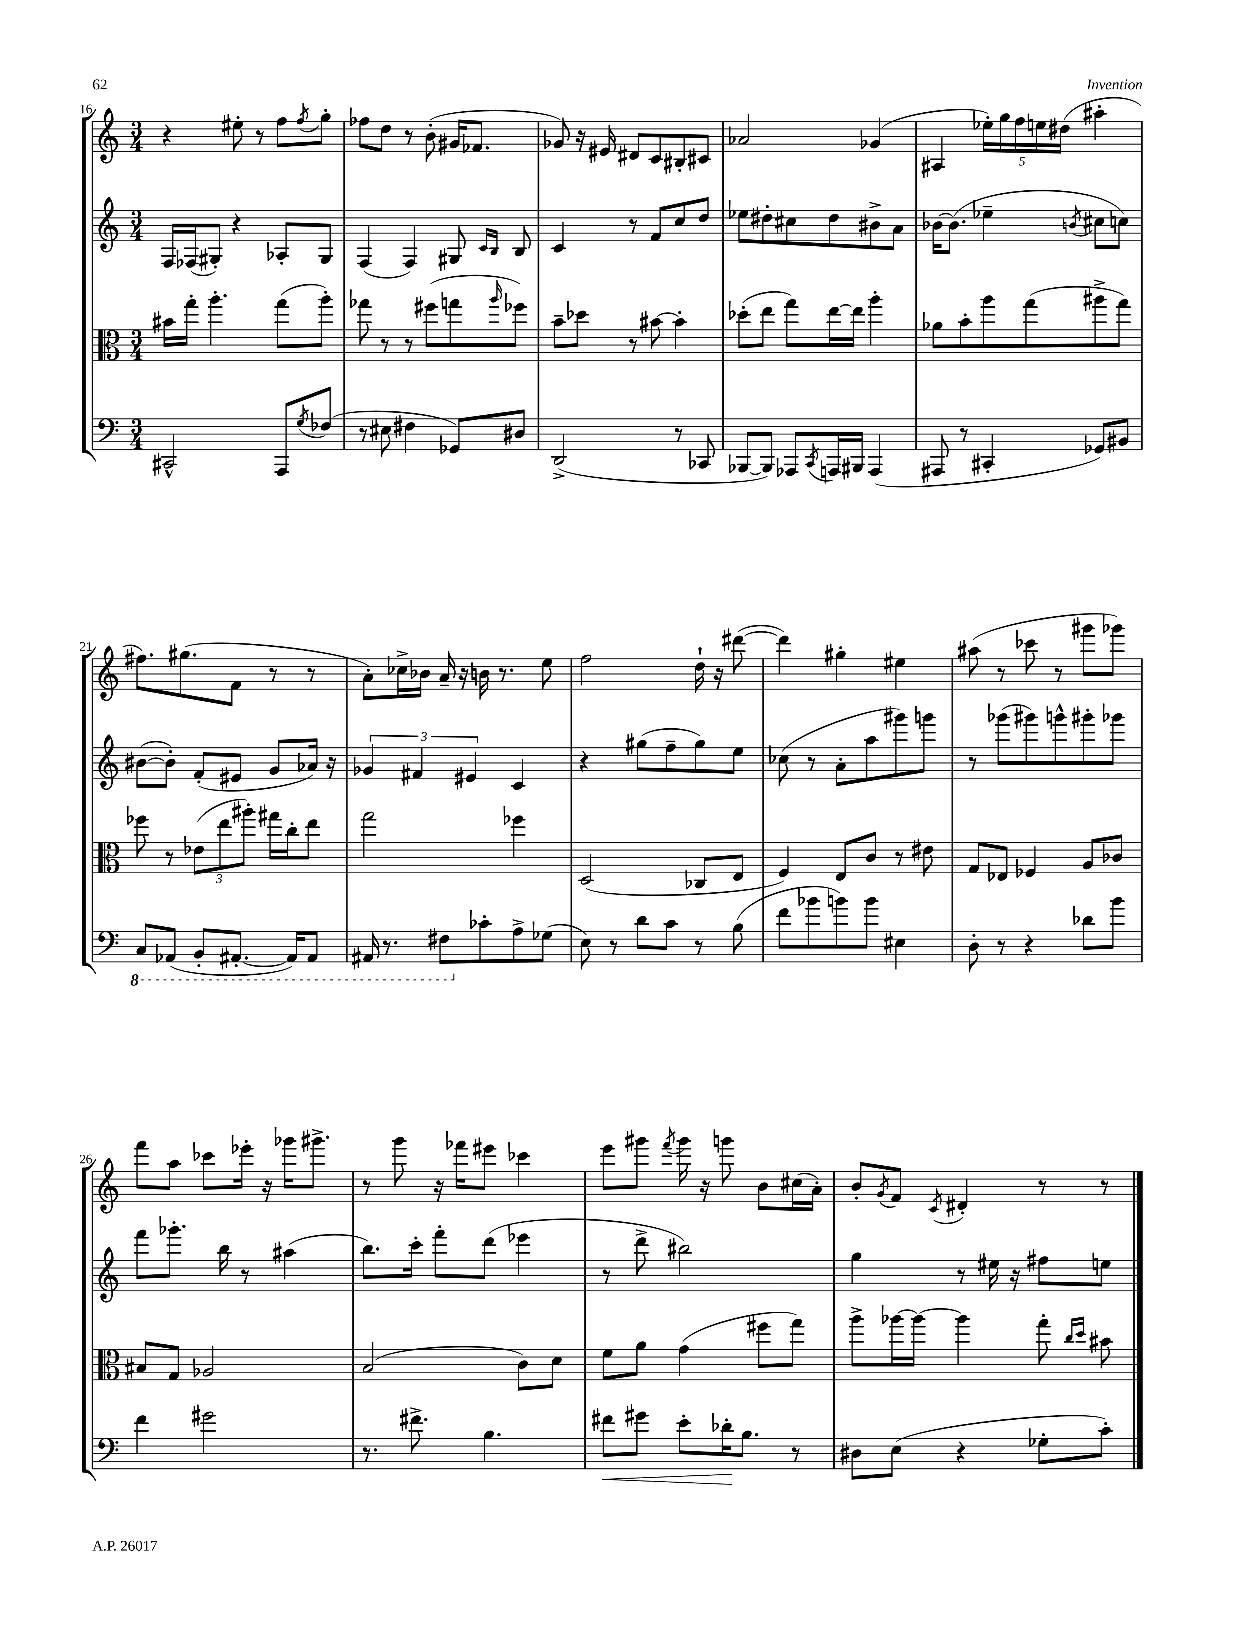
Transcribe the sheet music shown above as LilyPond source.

<<
\new StaffGroup <<
\new Staff = "s0" {
    \clef treble \key c \major \numericTimeSignature \time 3/4
    r4 eis''8-. r8 f''8 \acciaccatura { f''8 } g''8-. |
    fes''8 d''8 r8 b'8-.( gis'16 fes'8. |
    ges'8) r16 eis'16 dis'8 c'8 bis8-. cis'8 |
    aes'2 ges'4( |
    ais4 \tuplet 5/4 { ees''16-.) g''16 f''16 e''16 dis''16( } ais''4-. |
    fis''8.) gis''8.( f'8 r8 r8 |
    a'8-.) ces''16-> bes'16 a'16-- r16 b'16 r8. e''8 |
    f''2 d''16-! r16 dis'''8~( |
    dis'''4) gis''4-. eis''4 |
    ais''8( r8 ces'''8 r8 gis'''8 ges'''8) |
    f'''8 a''8 ces'''8 ees'''16-. r16 ges'''16 gis'''8.-> |
    r8 g'''8 r16 fes'''16 eis'''8 ces'''4 |
    e'''8 gis'''8 \acciaccatura { f'''8 } gis'''16 r16 g'''8 b'8 cis''16( a'16-.) |
    b'8-. \acciaccatura { g'8 } f'8 \acciaccatura { c'8 } dis'4-. r8 r8 \bar "|." |
}
\new Staff = "s1" {
    \clef treble \key c \major \numericTimeSignature \time 3/4
    f16 fes16( gis8-.) r4 aes8-. gis8 |
    f4( f4) gis8 \grace { c'16 b16 } b8 |
    c'4 r8 f'8 c''8 d''8 |
    ees''8 dis''8-. cis''8 dis''8 bis'8-> a'8 |
    bes'16~ bes'8.( ees''4-- \acciaccatura { b'8 } cis''8 c''8) |
    bis'8~( bis'8-.) f'8-.( eis'8 g'8 aes'16) r16 |
    \tuplet 3/2 { ges'4 fis'4 eis'4 } c'4 |
    r4 gis''8( f''8-- gis''8) e''8 |
    ces''8( r8 a'8-. a''8 gis'''8) g'''8 |
    r8 ges'''8( gis'''8) g'''8-^ gis'''8-. ges'''8 |
    f'''8 ges'''8.-. b''16 r8 ais''4( |
    b''8.) c'''16-. f'''8-. d'''8( ees'''4 |
    r8 d'''8-> bis''2) |
    g''4 r8 eis''16 r16 fis''8 e''8 \bar "|." |
}
\new Staff = "s2" {
    \clef alto \key c \major \numericTimeSignature \time 3/4
    bis'16 g''16-. a''4.-. g''8( a''8-.) |
    ges''8 r8 r8 fis''8( g''8 \grace { a''16 } fes''8) |
    b'8-- des''8 r8 bis'8~ bis'4-. |
    des''8-.( e''8 g''8) e''16~ e''16 a''4-. |
    aes'8 b'8-. a''8 g''8( ais''8-> g''8) |
    fes''8 r8 \tuplet 3/2 { ees'8( e''8 ais''8-.) } gis''16 c''16-. e''8 |
    g''2 fes''4 |
    d2( ces8 e8 |
    f4) e8 c'8 r8 eis'8 |
    g8 ees8 fes4 a8 ces'8 |
    bis8 g8 aes2 |
    b2( c'8) d'8 |
    f'8 a'8 g'4( fis''8 g''8) |
    a''8-> aes''16~ aes''16~ aes''4 g''8-. \grace { c''16 d''16 } bis'8 \bar "|." |
}
\new Staff = "s3" {
    \clef bass \key c \major \numericTimeSignature \time 3/4
    cis,2-^ a,,8 \acciaccatura { g8 } fes8( |
    r8 eis8 fis4 ges,8) dis8 |
    d,2->( r8 ces,8 |
    bes,,8~ bes,,8) aes,,8 \acciaccatura { c,8 } a,,16 bis,,16 a,,4( |
    ais,,8 r8 cis,4-. ges,8) bis,8 |
    \ottava #-1 c,8 aes,,8( b,,8-. ais,,8.~-. ais,,16) ais,,8 |
    ais,,16 r8. fis,8 \ottava #0 ces'8-. a8-> ges8( |
    e8) r8 d'8 c'8 r8 b8( |
    f'8 bes'8 b'8) b'8 eis4 |
    d8-. r8 r4 des'8 b'8 |
    f'4 gis'2 |
    r8. fis'8.-> b4. |
    fis'8\< gis'8 e'8-. des'16-.\! b8. r8 |
    dis8 e8( r4 ges8-. c'8-.) \bar "|." |
}
>>
>>
\layout { \context { \Score currentBarNumber = #16 } }
